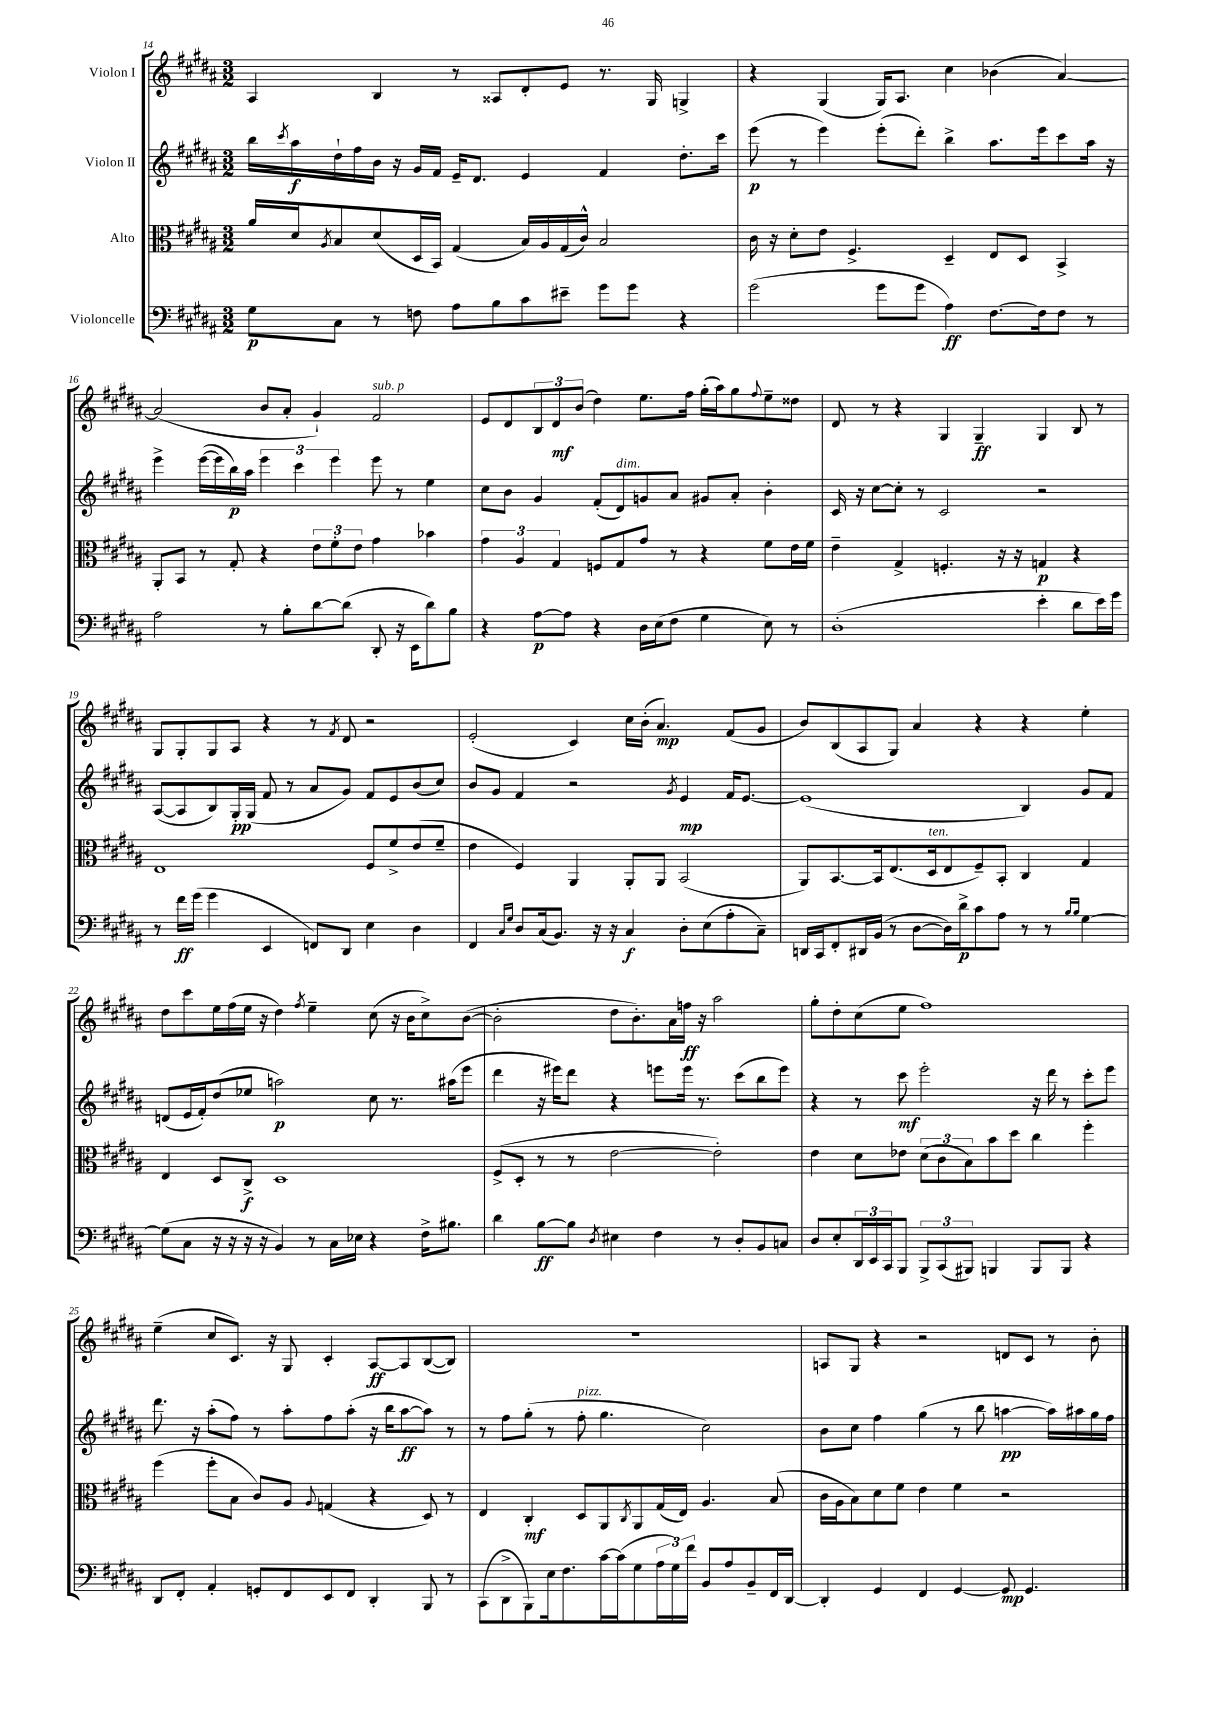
<<
\new StaffGroup <<
\new Staff = "s0" \with { instrumentName = "Violon I" } {
    \clef treble \key b \major \numericTimeSignature \time 3/2
    ais4 b4 r8 aisis8 dis'8-. e'8 r8. gis16 g4-> |
    r4 gis4( gis16) ais8. cis''4 bes'4( ais'4~) |
    ais'2( b'8 ais'8-. gis'4-!) fis'2^\markup { \italic "sub. p" } |
    e'8 dis'8 \tuplet 3/2 { b8 dis'8\mf b'8( } dis''4) e''8. fis''16 gis''16-.( ais''16) gis''8 \appoggiatura { fis''8 } e''8-- disis''8 |
    dis'8 r8 r4 gis4 gis4--\ff gis4 b8 r8 |
    gis8 gis8-. gis8 ais8 r4 r8 \acciaccatura { fis'8 } dis'8 r2 |
    e'2-.( cis'4) cis''16 b'16-.( ais'4.\mp) fis'8( gis'8 |
    b'8) b8( ais8 gis8) ais'4 r4 r4 e''4-. |
    dis''8 cis'''8 e''16 fis''16( e''16 r16 dis''4) \acciaccatura { fis''8 } e''4-- cis''8( r16 b'16 cis''8->) b'8~( |
    b'2-. dis''8 b'8.-.) ais'16 f''16\ff r16 ais''2 |
    gis''8-. dis''8-. cis''8( e''8 fis''1) |
    e''4--( cis''8 cis'8.) r16 gis8 cis'4-. ais8~\ff ais8 b8~( b8) |
    R1. |
    a8 gis8 r4 r2 d'8 cis'8 r8 b'8-. \bar "|." |
}
\new Staff = "s1" \with { instrumentName = "Violon II" } {
    \clef treble \key b \major \numericTimeSignature \time 3/2
    b''16 \acciaccatura { cis'''8 } ais''16\f dis''16-! fis''16 b'16 r16 gis'16 fis'16 e'16-- dis'8. e'4 fis'4 dis''8.-. cis'''16 |
    e'''8\p( r8 e'''4) e'''8-.( dis'''8-.) b''4-> ais''8. e'''16 cis'''8 ais''16 r16 |
    e'''4-> e'''16~( e'''16 b''16\p) ais''16 \tuplet 3/2 { e'''4 cis'''4 e'''4 } e'''8 r8 e''4 |
    cis''8 b'8 gis'4 fis'8-.( dis'8^\markup { \italic "dim." }) g'8 ais'8 gis'8 ais'8-. b'4-. |
    cis'16 r16 cis''8~ cis''8-. r8 cis'2 r2 |
    ais8~( ais8 b8) gis16-.\pp gis16( fis'8 r8 ais'8 gis'8) fis'8 e'8 b'8( cis''8) |
    b'8 gis'8 fis'4 r2 \acciaccatura { gis'8 } e'4\mp fis'16 e'8.~ |
    e'1( b4) gis'8 fis'8 |
    d'8( e'16 fis'16-.) dis''8( ees''8 a''2\p) cis''8 r8. ais''16( e'''8 |
    dis'''4 r16 eis'''16) dis'''8 r4 e'''8 e'''16 r8. cis'''8( b''8 e'''8) |
    r4 r8 cis'''8\mf e'''2-. r16 dis'''16 r8 cis'''8-. e'''8 |
    dis'''8. r16 ais''8-.( fis''8) r8 ais''8-. fis''8 ais''8-.( r16 b''16 ais''8~\ff ais''8) r8 |
    r8 fis''8 gis''8-.( r8 fis''8-.^\markup { \italic "pizz." } gis''4. cis''2) |
    b'8 cis''8 fis''4 gis''4( r8 b''8 a''4~\pp a''16) ais''16 gis''16 fis''16 \bar "|." |
}
\new Staff = "s2" \with { instrumentName = "Alto" } {
    \clef alto \key b \major \numericTimeSignature \time 3/2
    ais'16 dis'16 \acciaccatura { ais8 } b8 dis'8( dis16 b,16) gis4( b16) ais16 gis16( cis'16-^) b2 |
    cis'16 r16 dis'8-. e'8 fis4.-> dis4-- e8 dis8 b,4-> |
    ais,8-. b,8 r8 gis8-. r4 \tuplet 3/2 { e'8 fis'8-. e'8 } gis'4 bes'4 |
    \tuplet 3/2 { gis'4 ais4 gis4 } f8 gis8 gis'8 r8 r4 fis'8 e'16 fis'16 |
    e'4-- gis4-> f4.-. r16 r16 g4\p r4 |
    e1 fis8 fis'8-> e'8( fis'8-- |
    e'4 fis4) ais,4 ais,8-. ais,8 b,2( |
    ais,8) b,8.~ b,16 e8.( dis16^\markup { \italic "ten." } e8 fis8--) b,8-. cis4 gis4 |
    e4 dis8 cis8->\f dis1 |
    fis8->( dis8-. r8 r8 e'2~ e'2-.) |
    e'4 dis'8 ees'8 \tuplet 3/2 { dis'8( cis'8 b8) } b'8 dis''8 cis''4 fis''4-. |
    fis''4( fis''8-. b8 cis'8) ais8 \appoggiatura { ais8 } g4( r4 dis8) r8 |
    e4 cis4-.\mf dis8 ais,8 \acciaccatura { cis8 } ais,8 gis16( e16) ais4. b8( |
    cis'16 ais16 b8) dis'8 fis'8 e'4 fis'4 r2 \bar "|." |
}
\new Staff = "s3" \with { instrumentName = "Violoncelle" } {
    \clef bass \key b \major \numericTimeSignature \time 3/2
    gis8\p cis8 r8 f8 ais8 b8 cis'8 eis'8-- gis'8 gis'8 r4 |
    gis'2( gis'8 gis'8 ais4\ff) fis8.~ fis16 fis8 r8 |
    ais2 r8 b8-. dis'8~ dis'8( dis,8-. r16 e,16 dis'8) b8 |
    r4 ais8~\p ais8 r4 dis16 e16( fis8 gis4 e8) r8 |
    dis1-.( e'4-. dis'8 e'16) gis'16 |
    r8 fis'16\ff gis'16( gis'4 e,4 f,8) dis,8 e4 dis4 |
    fis,4 \grace { cis16 gis16 } dis8 cis16( b,8.) r16 r16 cis4\f dis8-. e8( ais8-. cis8--) |
    d,16 cis,16 fis,8-. dis,16 b,16( r8 dis8~ dis16) dis'16->\p cis'8 ais8 r8 r8 \grace { b16 b16 } gis4~ |
    gis8( cis8 r16 r16 r16 r16 b,4) r8 cis16 ees16 r4 fis16-> bis8. |
    dis'4 b8~\ff b8 \acciaccatura { dis8 } eis4 fis4 r8 dis8-. b,8 c8 |
    dis8 e8-. \tuplet 3/2 { dis,16 e,16 cis,16 } b,,8 \tuplet 3/2 { b,,8-> cis,8( bis,,8) } b,,4 b,,8 b,,8 r4 |
    dis,8 fis,8-. ais,4-. g,8-. fis,8 e,8 fis,8 dis,4-. b,,8 r8 |
    cis,8( dis,8-> b,,8) e16 fis8. cis'16~ cis'16( gis8 \tuplet 3/2 { ais16 gis16) fis'16 } b,8 ais8 b,8-- fis,16 dis,16~ |
    dis,4-. gis,4 fis,4 gis,4~ gis,8\mp gis,4. \bar "|." |
}
>>
>>
\layout { \context { \Score currentBarNumber = #14 } }
